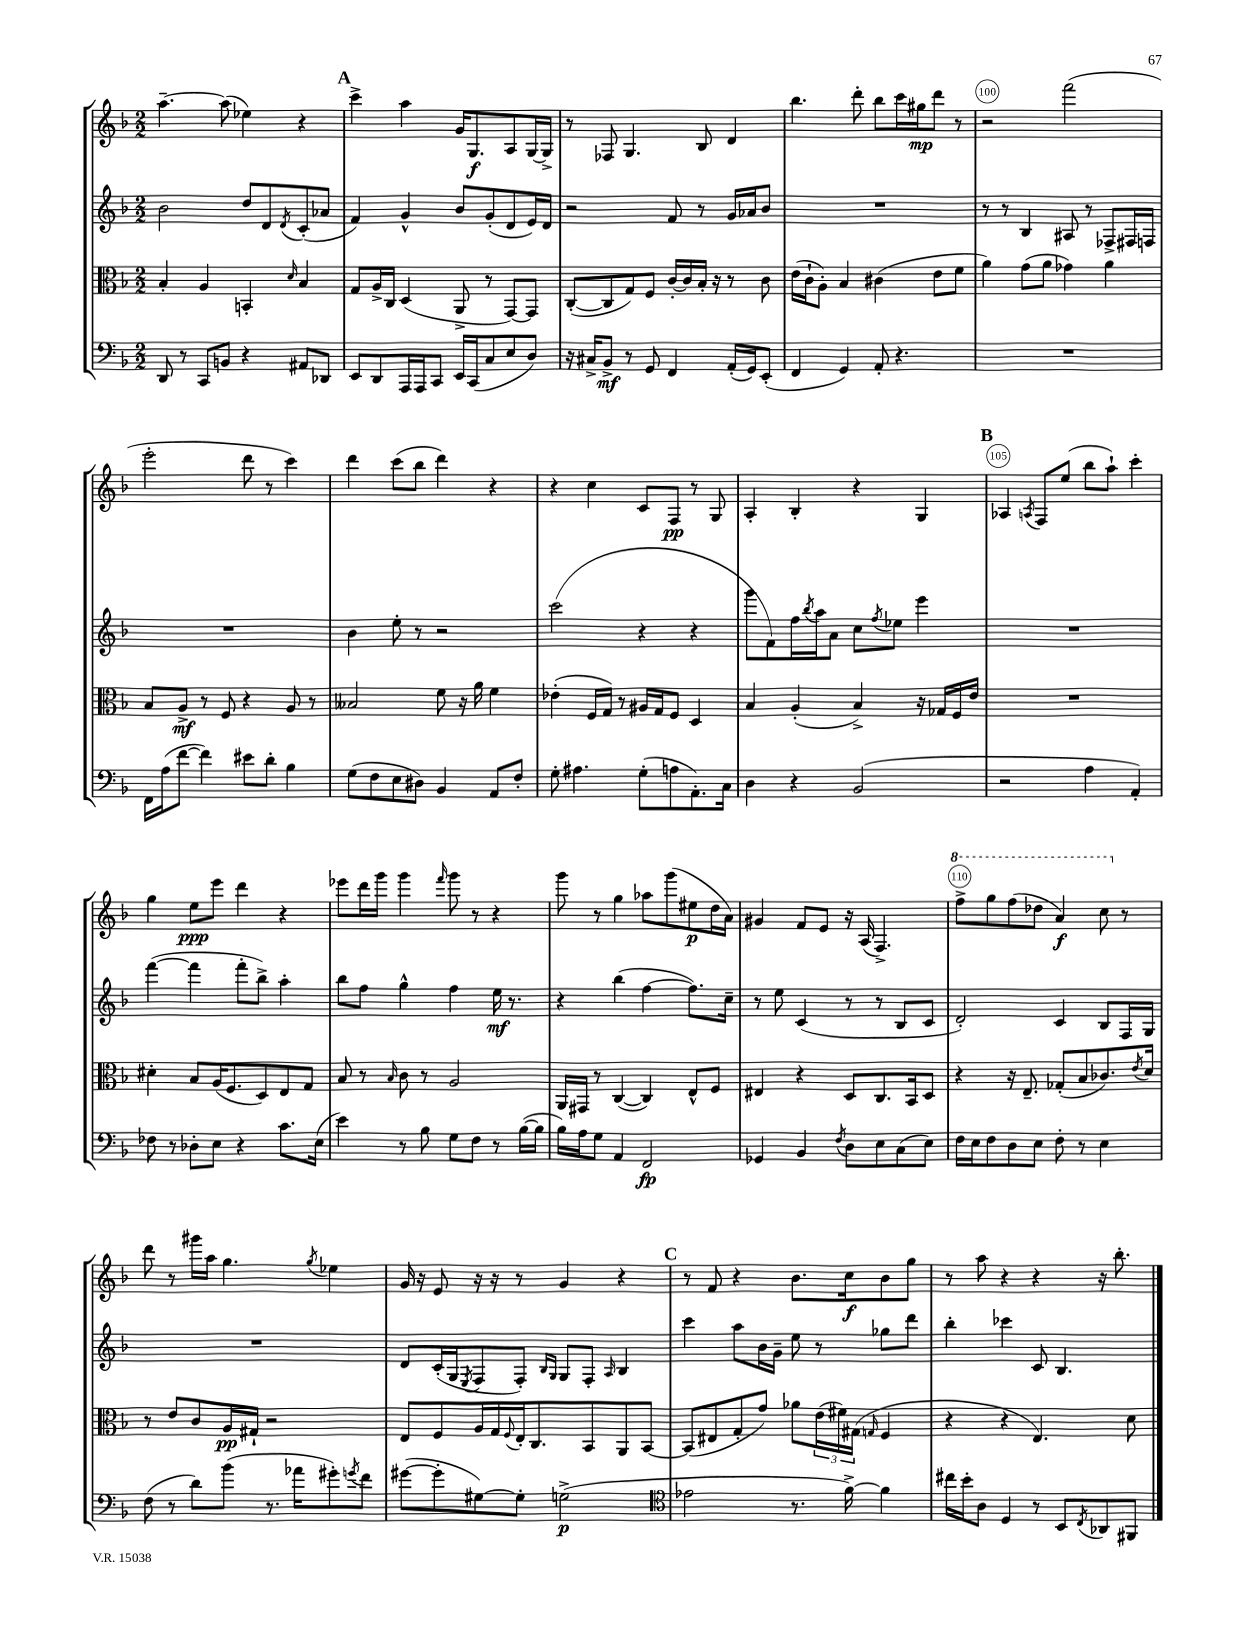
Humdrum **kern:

**kern	**dynam	**kern	**dynam	**kern	**dynam	**kern	**dynam
*part4	*part4	*part3	*part3	*part2	*part2	*part1	*part1
*staff4	*staff4	*staff3	*staff3	*staff2	*staff2	*staff1	*staff1
*clefF4	*	*clefC3	*	*clefG2	*	*clefG2	*
*k[b-]	*	*k[b-]	*	*k[b-]	*	*k[b-]	*
*M2/2	*	*M2/2	*	*M2/2	*	*M2/2	*
=96	=96	=96	=96	=96	=96	=96	=96
8DD/	.	4B-'/	.	2b-\	.	[4.aa~\	.
8r	.	.	.	.	.	.	.
8CC/L	.	4A/	.	.	.	.	.
8BBn/J	.	.	.	.	.	(8aa\]	.
4r	.	4BBn'/	.	8dd/L	.	4ee-X\)	.
.	.	.	.	8d/	.	.	.
.	.	16qqd/	.	8qd/	.	.	.
8AA#X/L	.	4B-/	.	(8c'/	.	4r	.
8DD-X/J	.	.	.	8a-X/J	.	.	.
!!LO:REH:place=s1:t=A
=97	=97	=97	=97	=97	=97	=97	=97
8EE/L	.	8G/L	.	4f/)	.	4ccc^\	.
8DD/	.	16A^/L	.	.	.	.	.
.	.	16C/JJ	.	.	.	.	.
16AAA/L	.	(4D/	.	4g^^/	.	4aa\	.
16AAA/J	.	.	.	.	.	.	.
8CC/J	.	.	.	.	.	.	.
16EE/LL	.	8AA^/	.	8b-/L	.	16g/KL	.
(16CC/J	.	.	.	.	.	8.G/	f
8C/	.	8r	.	(8g'/	.	.	.
8E/	.	[8GG/L)	.	8d/	.	8A/	.
8D/J)	.	8GG/J]	.	16e/L)	.	[16G/L	.
.	.	.	.	16d/JJ	.	16G^/JJ]	.
=98	=98	=98	=98	=98	=98	=98	=98
16r	.	([8C'/L	.	2r	.	8r	.
16C#X^/KL	.	.	.	.	.	.	.
8BB-^/J	mf	8C/]	.	.	.	8F-X/	.
8r	.	8G/)	.	.	.	4.G/	.
8GG/	.	8F/J	.	.	.	.	.
4FF/	.	[16c'/LL	.	8f/	.	.	.
.	.	16c/]	.	.	.	.	.
.	.	16B-'/JJ	.	8r	.	8B-/	.
.	.	16r	.	.	.	.	.
(16AA'/LL	.	8r	.	16g/LL	.	4d/	.
16GG/J)	.	.	.	16a-X/J	.	.	.
(8EE'/J	.	8c\	.	8b-/J	.	.	.
=99	=99	=99	=99	=99	=99	=99	=99
4FF/	.	(16e\LL	.	1r	.	4.bb-\	.
.	.	16c`\J	.	.	.	.	.
.	.	8A'\J)	.	.	.	.	.
4GG/)	.	4B-/	.	.	.	.	.
.	.	.	.	.	.	8ddd'\	.
8AA'/	.	(4c#X\	.	.	.	8bb-\L	.
4.r	.	.	.	.	.	16ccc\L	.
.	.	.	.	.	.	16gg#X\J	mp
.	.	8e\L	.	.	.	8ddd\J	.
.	.	8f\J	.	.	.	8r	.
=100	=100	=100	=100	=100	=100	=100	=100
1r	.	4a\)	.	8r	.	2r	.
.	.	.	.	8r	.	.	.
.	.	(8g\L	.	4B-/	.	.	.
.	.	8a\J	.	.	.	.	.
.	.	4g-X\)	.	8A#X/	.	(2fff\	.
.	.	.	.	8r	.	.	.
.	.	4a\	.	8F-X^/L	.	.	.
.	.	.	.	16F#X/L	.	.	.
.	.	.	.	16Fn/JJ	.	.	.
!!LO:LB:g=z
=101	=101	=101	=101	=101	=101	=101	=101
16FF\LL	.	8B-/L	.	1r	.	2eee'\	.
(16A\J	.	.	.	.	.	.	.
[8f\J	.	8A^/J	mf	.	.	.	.
4f\])	.	8r	.	.	.	.	.
.	.	8F/	.	.	.	.	.
8e#X\L	.	4r	.	.	.	8ddd\	.
8d'\J	.	.	.	.	.	8r	.
4B-\	.	8A/	.	.	.	4ccc\)	.
.	.	8r	.	.	.	.	.
=102	=102	=102	=102	=102	=102	=102	=102
(8G\L	.	2B--X/	.	4b-\	.	4ddd\	.
8F\	.	.	.	.	.	.	.
8E\	.	.	.	8ee'\	.	(8ccc\L	.
8D#X\J)	.	.	.	8r	.	8bb-\J	.
4BB-/	.	8f\	.	2r	.	4ddd\)	.
.	.	16r	.	.	.	.	.
.	.	16a\	.	.	.	.	.
8AA/L	.	4f\	.	.	.	4r	.
8F'/J	.	.	.	.	.	.	.
=103	=103	=103	=103	=103	=103	=103	=103
8G'\	.	(4e-X'\	.	(2ccc\	.	4r	.
4.A#X\	.	.	.	.	.	.	.
.	.	16F/LL	.	.	.	4cc\	.
.	.	16G/JJ)	.	.	.	.	.
.	.	8r	.	.	.	.	.
(8G'\L	.	16A#X/LL	.	4r	.	8c/L	.
.	.	16G/J	.	.	.	.	.
8An\	.	8F/J	.	.	.	8F/J	pp
8.AA'\)	.	4D/	.	4r	.	8r	.
.	.	.	.	.	.	8G/	.
16C\Jk	.	.	.	.	.	.	.
=104	=104	=104	=104	=104	=104	=104	=104
4D\	.	4B-/	.	8ggg\L	.	4A'/	.
.	.	.	.	8f\)	.	.	.
4r	.	(4A'/	.	16ff\L	.	4B-'/	.
.	.	.	.	8qbb-/	.	.	.
.	.	.	.	16aa\J	.	.	.
.	.	.	.	8a\J	.	.	.
(2BB-/	.	4B-^/)	.	8cc\L	.	4r	.
.	.	.	.	8qff/	.	.	.
.	.	.	.	8ee-X\J	.	.	.
.	.	16r	.	4eee\	.	4G/	.
.	.	16G-X/LL	.	.	.	.	.
.	.	16F/	.	.	.	.	.
.	.	16e/JJ	.	.	.	.	.
!!LO:REH:place=s1:t=B
=105	=105	=105	=105	=105	=105	=105	=105
2r	.	1r	.	1r	.	4A-X/	.
.	.	.	.	.	.	8qAn/	.
.	.	.	.	.	.	8F/L	.
.	.	.	.	.	.	(8ee/J	.
4A\	.	.	.	.	.	8bb-\L	.
.	.	.	.	.	.	8aa`\J)	.
4AA'/)	.	.	.	.	.	4ccc'\	.
!!LO:LB:g=z
=106	=106	=106	=106	=106	=106	=106	=106
8F-X\	.	4d#X'\	.	([4fff\	.	4gg\	.
8r	.	.	.	.	.	.	.
8D-X'\L	.	8B-/L	.	4fff\]	.	8ee\L	ppp
8E\J	.	(16A/K	.	.	.	8eee\J	.
.	.	8.F/	.	.	.	.	.
4r	.	.	.	8fff'\L	.	4ddd\	.
.	.	8D/)	.	8bb-^\J)	.	.	.
8.c\L	.	8E/	.	4aa'\	.	4r	.
.	.	8G/J	.	.	.	.	.
(16E\Jk	.	.	.	.	.	.	.
=107	=107	=107	=107	=107	=107	=107	=107
4e\)	.	8B-/	.	8bb-\L	.	8eee-X\L	.
.	.	8r	.	8ff\J	.	16ddd\L	.
.	.	.	.	.	.	16ggg\JJ	.
.	.	16qqB-/	.	.	.	.	.
8r	.	8c\	.	4gg^^\	.	4ggg\	.
8B-\	.	8r	.	.	.	.	.
.	.	.	.	.	.	16qqfff/	.
8G\L	.	2A/	.	4ff\	.	8ggg\	.
8F\J	.	.	.	.	.	8r	.
8r	.	.	.	16ee\	mf	4r	.
.	.	.	.	8.r	.	.	.
([16B-\LL	.	.	.	.	.	.	.
16B-\JJ]	.	.	.	.	.	.	.
=108	=108	=108	=108	=108	=108	=108	=108
16B-\LL)	.	16AA/LL	.	4r	.	8ggg\	.
16A\J	.	16GG#X/JJ	.	.	.	.	.
8G\J	.	8r	.	.	.	8r	.
4AA/	.	([4C/	.	(4bb-\	.	4gg\	.
2FF/	fp	4C/])	.	[4ff\	.	8aa-X\L	.
.	.	.	.	.	.	(8ggg\	.
.	.	8E^^/L	.	8.ff\L])	.	8ee#X\	p
.	.	8F/J	.	.	.	16dd\L	.
.	.	.	.	16cc~\Jk	.	16a\JJ)	.
=109	=109	=109	=109	=109	=109	=109	=109
4GG-X/	.	4E#X/	.	8r	.	4g#X/	.
.	.	.	.	8ee\	.	.	.
4BB-/	.	4r	.	(4c/	.	8f/L	.
.	.	.	.	.	.	8e/J	.
8qF/	.	.	.	.	.	.	.
8D\L	.	8D/L	.	8r	.	16r	.
.	.	.	.	.	.	(16A/	.
8E\	.	8.C/	.	8r	.	4.F^/)	.
(8C\	.	.	.	8B-/L	.	.	.
.	.	16BB-/k	.	.	.	.	.
8E\J)	.	8D/J	.	8c/J	.	.	.
=110	=110	=110	=110	=110	=110	=110	=110
*	*	*	*	*	*	*8va	*
16F\LL	.	4r	.	2d'/)	.	8fff^\L	.
16E\J	.	.	.	.	.	.	.
8F\	.	.	.	.	.	8ggg\	.
8D\	.	16r	.	.	.	(8fff\	.
.	.	8.E~/	.	.	.	.	.
8E\J	.	.	.	.	.	8ddd-X\J	.
8F'\	.	(8G-X'/L	.	4c/	.	4aa/)	f
8r	.	8B-/	.	.	.	.	.
4E\	.	8.c-X/)	.	8B-/L	.	8ccc\	.
*	*	*	*	*	*	*X8va	*
.	.	.	.	16F/L	.	8r	.
.	.	8qe/	.	.	.	.	.
.	.	16d/Jk	.	16G/JJ	.	.	.
!!LO:LB:g=z
=111	=111	=111	=111	=111	=111	=111	=111
(8F\	.	8r	.	1r	.	8ddd\	.
8r	.	8e/L	.	.	.	8r	.
8d\L)	.	8c/	.	.	.	16ggg#X\LL	.
.	.	.	.	.	.	16aa\JJ	.
(8b-\J	.	16A/L	pp	.	.	4.gg\	.
.	.	16G#X`/JJ	.	.	.	.	.
8.r	.	2r	.	.	.	.	.
16a-X\KL	.	.	.	.	.	.	.
.	.	.	.	.	.	8qgg/	.
8g#X'\)	.	.	.	.	.	4ee-X\	.
8qgn/	.	.	.	.	.	.	.
8f\J	.	.	.	.	.	.	.
=112	=112	=112	=112	=112	=112	=112	=112
([8g#X\L	.	8E/L	.	8d/L	.	16g/	.
.	.	.	.	.	.	16r	.
8g#'\]	.	8F/	.	(16c'/L	.	8e/	.
.	.	.	.	16G/J	.	.	.
.	.	.	.	8qE/	.	.	.
[8G#X\)	.	16A/L	.	8F/	.	16r	.
.	.	16G/	.	.	.	16r	.
.	.	8qqF/	.	.	.	.	.
8G#'\J]	.	16E'/J	.	8F'/J)	.	8r	.
.	.	8.C/	.	.	.	.	.
.	.	.	.	16qqB-/LL	.	.	.
.	.	.	.	16qqG/JJ	.	.	.
(2Gn^\	p	.	.	8G/L	.	4g/	.
.	.	8BB-/	.	8F'/J	.	.	.
.	.	.	.	16qqA/	.	.	.
.	.	8AA/	.	4B-/	.	4r	.
.	.	[8BB-/J	.	.	.	.	.
!!LO:REH:place=s1:t=C
=113	=113	=113	=113	=113	=113	=113	=113
*clefC4	*	*	*	*	*	*	*
2e-X\	.	(8BB-/L]	.	4ccc\	.	8r	.
.	.	8E#X/	.	.	.	8f/	.
.	.	8G'/	.	8aa\L	.	4r	.
.	.	8g/J)	.	16b-\L	.	.	.
.	.	.	.	16g~\JJ	.	.	.
8.r	.	8a-X\L	.	8ee\	.	8.b-\L	.
.	.	(24e\L	.	8r	.	.	.
.	.	24f#X\)	.	.	.	.	.
[16f^\)	.	.	.	.	.	16cc\k	f
.	.	(24G#X\JJ	.	.	.	.	.
.	.	16qqGn/	.	.	.	.	.
4f\]	.	4F/	.	8gg-X\L	.	8b-\	.
.	.	.	.	8ddd\J	.	8gg\J	.
=114	=114	=114	=114	=114	=114	=114	=114
16cc#X\LL	.	4r	.	4bb-'\	.	8r	.
16b-'\J	.	.	.	.	.	.	.
8A\J	.	.	.	.	.	8aa\	.
4D/	.	4r	.	4ccc-X\	.	4r	.
8r	.	4.E/)	.	8c/	.	4r	.
8BB-/L	.	.	.	4.B-/	.	.	.
8qC/	.	.	.	.	.	.	.
8AA-X/	.	.	.	.	.	16r	.
.	.	.	.	.	.	8.bb-'\	.
8FF#X/J	.	8d\	.	.	.	.	.
==	==	==	==	==	==	==	==
*-	*-	*-	*-	*-	*-	*-	*-
